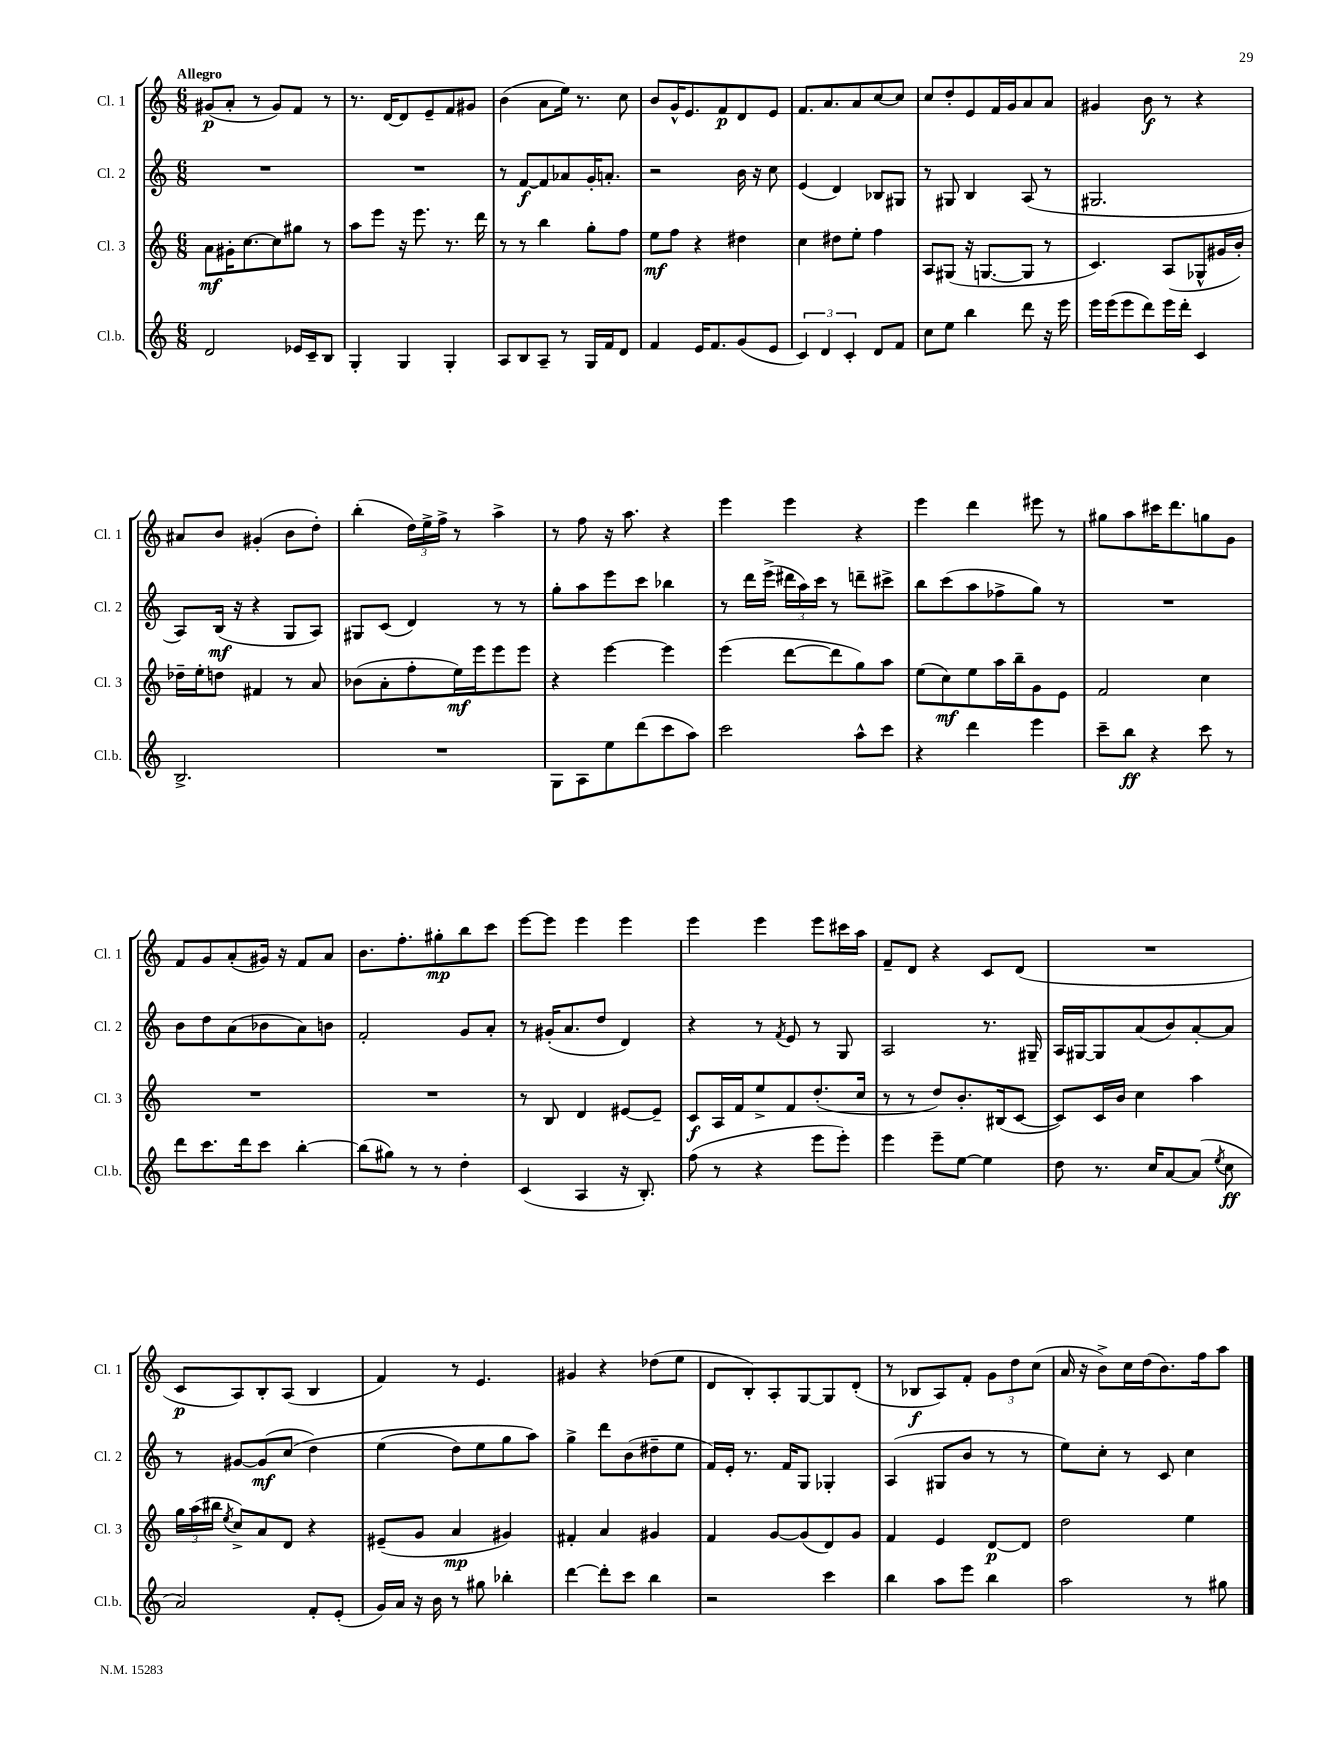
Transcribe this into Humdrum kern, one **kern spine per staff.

**kern	**kern	**kern	**kern
*staff4	*staff3	*staff2	*staff1
*clefG2	*clefG2	*clefG2	*clefG2
*k[]	*k[]	*k[]	*k[]
*M6/8	*M6/8	*M6/8	*M6/8
2d	8a	2.r	(8g#
.	16g#'	.	8a'
.	[8.cc	.	.
.	.	.	8r
.	8cc]	.	8g#)
16e-	8gg#	.	8f
16c~	.	.	.
8B	8r	.	8r
=	=	=	=
4G'	8aa	2.r	8.r
.	8eee	.	.
.	.	.	[16d
4G	16r	.	8d]
.	8.eee	.	.
.	.	.	8e~
4G'	8.r	.	8f
.	.	.	8g#
.	16ddd	.	.
=	=	=	=
8A	8r	8r	(4b
8B	8r	[8f	.
8A~	4bb	8f]	8a
8r	.	8a-	16ee)
.	.	.	8.r
16G	8gg'	16g'	.
16f	.	8.a'	.
8d	8ff	.	8cc
=	=	=	=
4f	8ee	2r	8b
.	8ff	.	16g^^
.	.	.	8.e
16e	4r	.	.
8.f	.	.	.
.	.	.	8f
(8g	4dd#	16b	8d
.	.	16r	.
8e	.	8cc	8e
=	=	=	=
6c)	4cc	(4e	8.f
6d	.	.	.
.	.	.	8.a
.	8dd#	4d)	.
6c'	.	.	.
.	8ee'	.	8a
8d	4ff	8B-	[8cc
8f	.	8G#	8cc]
=	=	=	=
8cc	8A	8r	8cc
8ee	(8G#	8G#	8dd'
4bb	16r	4B	8e
.	[8.G	.	.
.	.	.	16f
.	.	.	16g
8ddd	8G]	(8A	8a
16r	8r	8r	8a
16eee	.	.	.
=	=	=	=
16eee	4.c)	2.G#	4g#
(16eee	.	.	.
8eee	.	.	.
8ddd)	.	.	8b
16eee	(8A	.	8r
16ddd'	.	.	.
4c	8G-^^	.	4r
.	16g#	.	.
.	16b')	.	.
=	=	=	=
2.B^	16dd-~	8A)	8a#
.	16ee'	.	.
.	8dd	(16B	8b
.	.	16r	.
.	4f#	4r	(4g#'
.	8r	8G	8b
.	8a	8A)	8dd')
=	=	=	=
2.r	(8b-	8G#	(4bb'
.	8a'	(8c	.
.	8ff'	4d)	24dd)
.	.	.	24ee^
.	.	.	24ff^
.	16ee)	.	8r
.	16eee	.	.
.	8eee	8r	4aa^
.	8eee	8r	.
=	=	=	=
8G	4r	8gg'	8r
8A	.	8aa	8ff
8ee	[4eee	8eee	16r
.	.	.	8.aa
(8ddd	.	8ccc	.
8ccc	4eee]	4bb-	4r
8aa)	.	.	.
=	=	=	=
2ccc	(4eee	8r	4eee
.	.	16ddd	.
.	.	(16eee^	.
.	[8ddd	24ddd#	4eee
.	.	24aa)	.
.	.	24ccc	.
.	8ddd]	8r	.
8aa^^	8gg)	8ddd~	4r
8ccc	8aa	8ccc#^	.
=	=	=	=
4r	(8ee	8bb	4eee
.	8cc)	(8ccc	.
4ddd	8ee	8aa	4ddd
.	16aa	8ff-^	.
.	16bb~	.	.
4eee	8g	8gg)	8eee#
.	8e	8r	8r
=	=	=	=
8ccc~	2f	2.r	8gg#
8bb	.	.	8aa
4r	.	.	16ccc#
.	.	.	8.ddd
8ccc	4cc	.	8gg
8r	.	.	8g
=	=	=	=
8ddd	2.r	8b	8f
8.ccc	.	8dd	8g
.	.	(8a	(8a'
16ddd	.	.	.
8ccc	.	8b-	16g#)
.	.	.	16r
[4bb'	.	8a)	8f
.	.	8b	8a
=	=	=	=
(8bb]	2.r	2f'	8.b
8gg#)	.	.	.
.	.	.	8.ff'
8r	.	.	.
8r	.	.	8gg#'
4dd'	.	8g	8bb
.	.	8a'	8ccc
=	=	=	=
(4c	8r	8r	[8eee
.	8B	(16g#'	8eee]
.	.	8.a	.
4A	4d	.	4eee
.	.	8dd	.
16r	[8e#	4d)	4eee
8.B')	.	.	.
.	8e#~]	.	.
=	=	=	=
(8ff	8c	4r	4eee
8r	16A	.	.
.	16f	.	.
4r	8ee^	8r	4eee
.	.	8qf	.
.	8f	8e	.
8eee	(8.dd'	8r	8eee
8eee')	.	8G	16ccc#
.	16cc	.	16aa
=	=	=	=
4eee	8r	2A	8f~
.	8r	.	8d
8eee~	8dd)	.	4r
[8ee	8.b'	.	.
4ee]	.	8.r	8c
.	(16B#	.	.
.	[8c	.	(8d
.	.	16G#~	.
=	=	=	=
8dd	8c])	16A	2.r
.	.	[16G#	.
8.r	16c	8G#]	.
.	16b	.	.
.	4cc	(8a	.
16cc	.	.	.
[8a	.	8b)	.
(8a]	4aa	[8a'	.
8qee	.	.	.
8cc	.	8a]	.
=	=	=	=
2a)	24gg	8r	8c
.	(24aa	.	.
.	24bb#	.	.
.	8qee	.	.
.	8cc^)	[8g#	8A)
.	8a	(8g#]	8B'
.	8d	&(8cc	(8A
8f'	4r	4dd)	4B
(8e'	.	.	.
=	=	=	=
16g)	(8e#~	(4ee	4f)
16a	.	.	.
16r	8g	.	.
16b	.	.	.
8r	4a	8dd)	8r
8gg#	.	8ee	4.e
4bb-'	4g#)	8gg	.
.	.	8aa&)	.
=	=	=	=
[4ddd	4f#'	4gg^	4g#
8ddd']	4a	8ddd	4r
8ccc	.	(8b	.
4bb	4g#	8dd#~	(8dd-
.	.	8ee	8ee
=	=	=	=
2r	4f	16f)	8d
.	.	16e'	.
.	.	8.r	8B')
.	[8g	.	8A'
.	.	16f	.
.	(8g]	8G	[8G
4ccc	8d)	4G-'	8G]
.	8g	.	(8d'
=	=	=	=
4bb	4f	(4A	8r
.	.	.	8B-
8aa	4e	8G#	8A)
8eee	.	8b	8f'
4bb	[8d	8r	12g
.	.	.	12dd
.	8d]	8r	.
.	.	.	(12cc
=	=	=	=
2aa	2dd	8ee)	16a
.	.	.	16r
.	.	8cc'	8b^)
.	.	8r	16cc
.	.	.	(16dd
.	.	8c	8.b)
8r	4ee	4cc	.
.	.	.	16ff
8gg#	.	.	8aa
==	==	==	==
*-	*-	*-	*-
